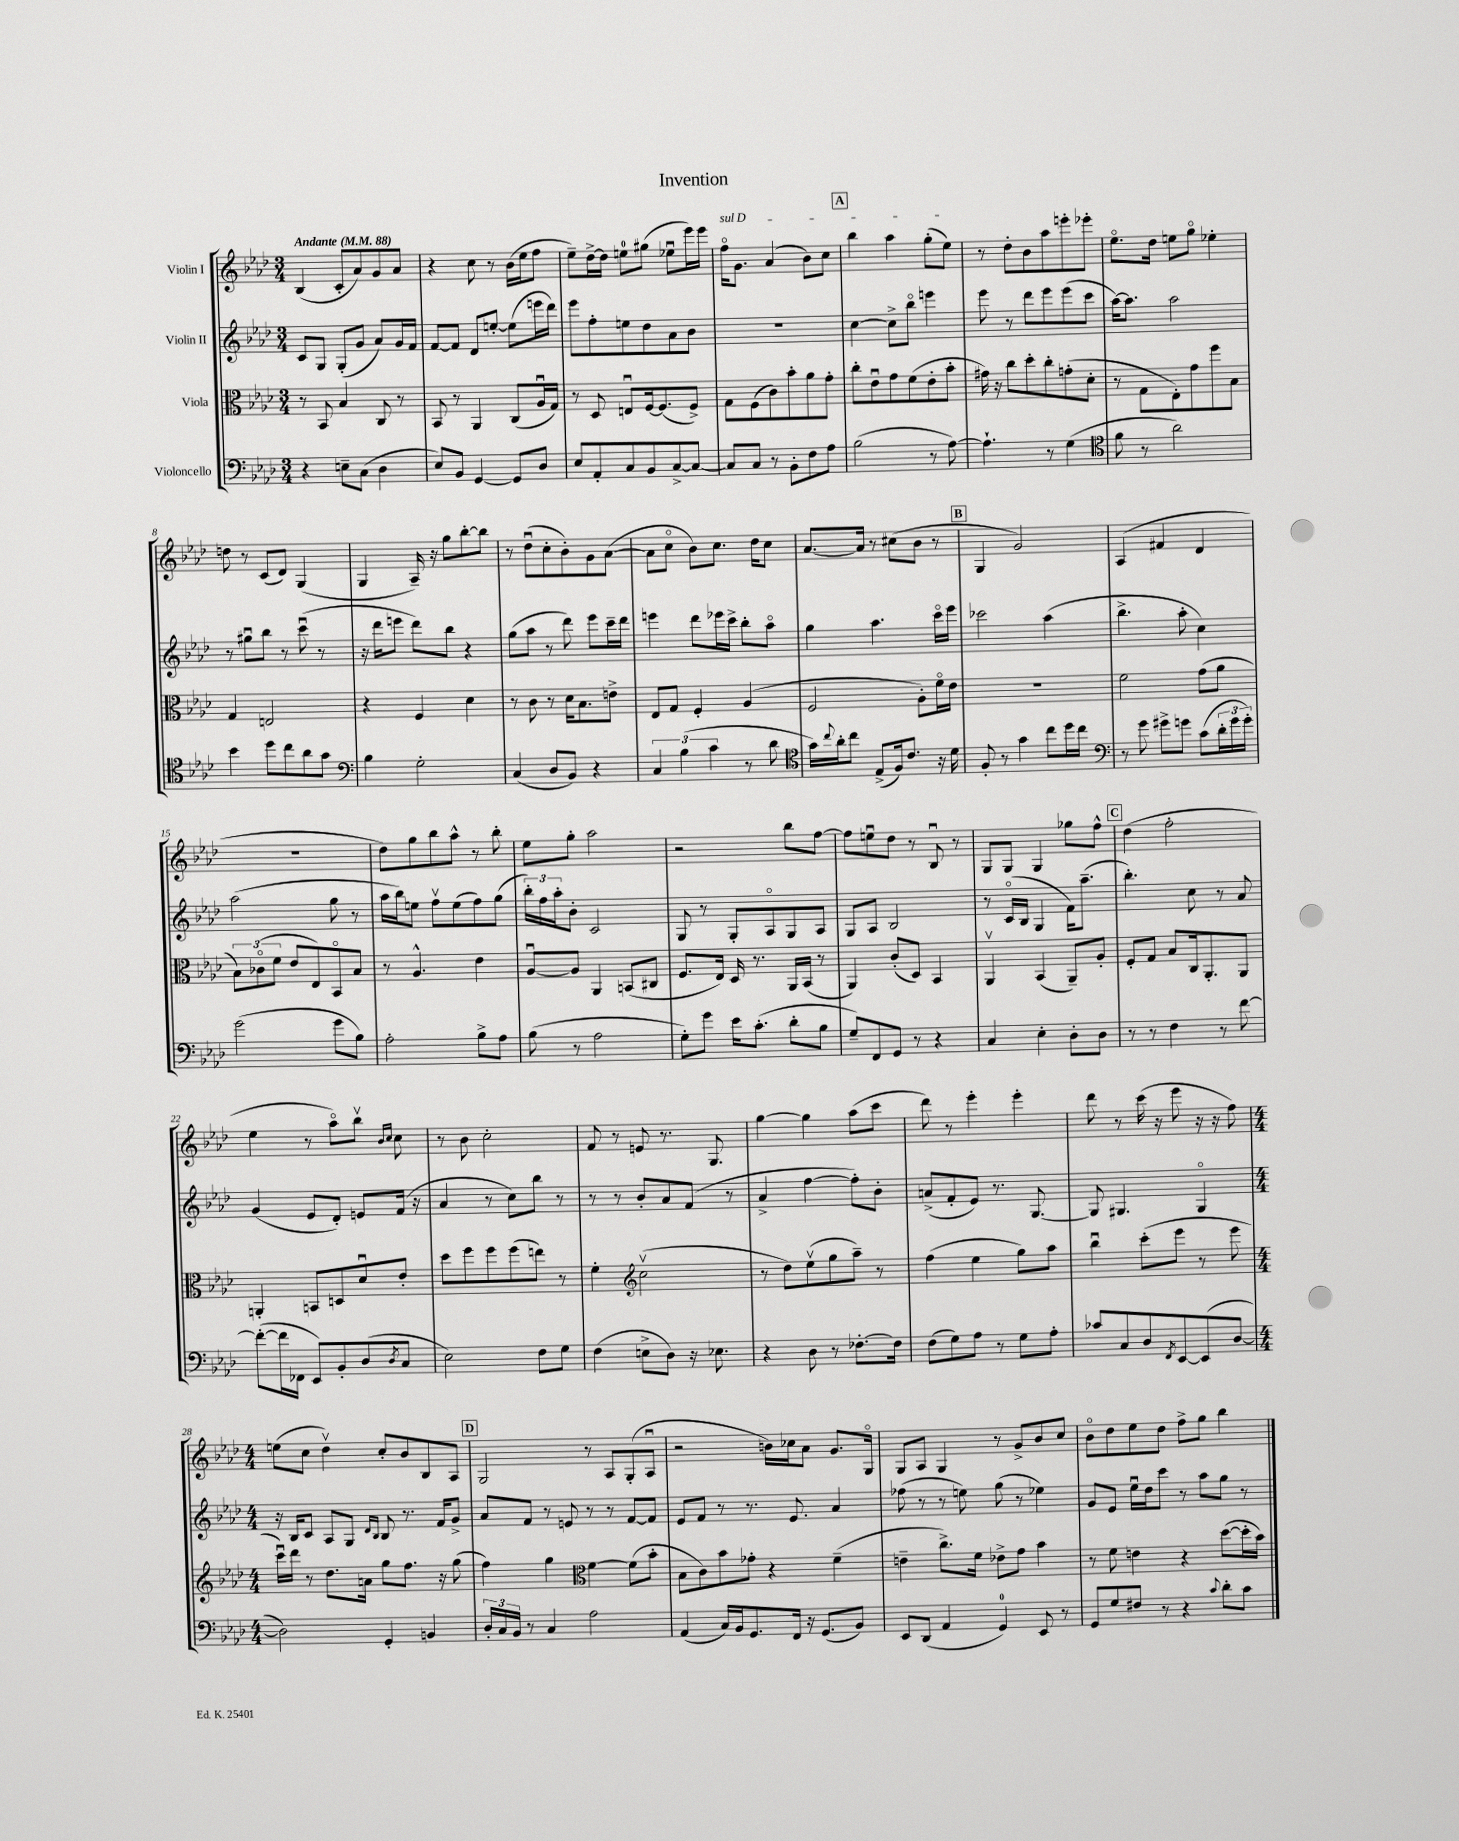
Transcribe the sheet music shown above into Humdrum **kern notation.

**kern	**kern	**kern	**kern
*part4	*part3	*part2	*part1
*staff4	*staff3	*staff2	*staff1
*I"Violoncello	*I"Viola	*I"Violin II	*I"Violin I
*clefF4	*clefC3	*clefG2	*clefG2
*k[b-e-a-d-]	*k[b-e-a-d-]	*k[b-e-a-d-]	*k[b-e-a-d-]
*M3/4	*M3/4	*M3/4	*M3/4
*MM88	*MM88	*MM88	*MM88
=1	=1	=1	=1
!	!	!	!LO:TX:a:B:t=Andante
4r	8r	8c/L	(4B-/
.	8BB-/	8G/J	.
8En~\L	4B-/	(8G'/L	8c'/L
(8C\J	.	8g/J	8a-/)
4D-\	8C/	8a-/L)	8g/
.	8r	16g/L	8a-/J
.	.	16f/JJ	.
=2	=2	=2	=2
8E-/L)	8BB-/	[8f/L	4r
8BB-/J	8r	8f/J]	.
[4GG/	4AA-/	8d-/L	8cc\
.	.	[8een'/J	8r
8GG/L]	(8C/L	(8ee\L]	(16b-\LL
.	.	.	16ee-\J
8D-/J	16A-u/L	16eeen\L	8ff\J
.	16G/JJ)	16ddd-\JJ)	.
=3	=3	=3	=3
8E-/L	8r	8eee-\L	8ee-~\L)
8AA-'/	8D-/	8ff'\	[16dd-^\L
.	.	.	16dd-\JJ]
8C/	8Enu/L	8een\	8een\L
8BB-/	[16F/k	8dd-\	(8gg#X\J
.	(8.F/]	.	.
[8C^/	.	8a-\	8ee-Xu\L
8C/J_	8F^/J)	8b-\J	16eee-\L)
.	.	.	16eee-\JJ
=4	=4	=4	=4
!	!	!	!LO:TX:a:i:t=sul D
8C/L]	8G\L	2.r	16ff\KL
.	.	.	8.g\J
8C/J	(8F\	.	.
8r	8c\)	.	(4a-/
8BB-'\L	8b-'\	.	.
8F\	8a-\	.	8b-\L)
8A-\J	8g'\J	.	8cc\J
!!LO:REH:place=s1:t=A
=5	=5	=5	=5
(2B-\	8cc'\L	[4cc\	4bb-\
.	8e-u\	.	.
.	8g\	8cc^\L]	4aa-\
.	(8f\	8bb-\J	.
8r	8e-'\	4eeen\	(8gg'\L
[8A-\)	8b-'\J	.	8ee-\J)
=6	=6	=6	=6
4.A-`\]	16g#X\)	8eee-\	8r
.	16r	.	.
.	8cc\L	8r	8dd-'\L
.	8dd-'\	8ddd-\L	8b-\
8r	8cc'\	8eee-\	8aa-\
(4G\	(8gn'\	(8eee-\	8eeen'\
.	8d-'\J	8ccc\J	8eee-X'\J
=7	=7	=7	=7
*clefC4	*	*	*
8f\	8r	[16aa-\KL)	8.ee-\L
.	.	8.aa-\J]	.
8r	8G\L	.	.
.	.	.	16dd-\Jk
2a-\)	8E-'\)	2aa-\	8een\L
.	8g\	.	8gg\J
.	8ff\	.	4ee-X'\
.	8B-\J	.	.
!!LO:LB:g=z
=8	=8	=8	=8
4b-\	4G/	8r	8ddn\
.	.	8gg#Xu\L	8r
8dd-\L	2En/	8bb-\J	(8c/L
8cc\	.	8r	8d-/J)
8a-\	.	(8cccu\	(4G/
8g\J	.	8r	.
=9	=9	=9	=9
*clefF4	*	*	*
4B-\	4r	16r	4G/
.	.	16ddd-\KL	.
.	.	8eeen\J	.
2G'\	4F/	8ddd-\L)	16A-~/)
.	.	.	16r
.	.	8bb-\J	8gg\L
.	4d-\	4r	[8bb-'\
.	.	.	8bb-\J]
=10	=10	=10	=10
(4C/	8r	(8gg\L	8r
.	8c\	8aa-\J	(8dd-u\L
8D-/L	8r	8r	8cc'\
8BB-/J)	16d-\KL	8ddd-\)	8b-'\)
.	8.B-\	.	.
4r	.	8eee-\L	8g\
.	8en^\J	16ccc~\L	([8a-\J
.	.	16ddd-\JJ	.
=11	=11	=11	=11
6C/	8E-/L	4eeen\	8a-\L]
.	8G/J	.	8cc\J
(6B-\	.	.	.
.	4F'/	8ddd-\L	8b-\L)
6c\	.	.	.
.	.	16eee-X\L	8.cc\J
.	.	16ccc^\JJ	.
8r	(4A-/	8bb-'\L	.
.	.	.	16dd-\KL
8d-\	.	8aa-\J	8cc\J
=12	=12	=12	=12
*clefC4	*	*	*
16g\LL)	2F/	4gg\	[8.a-/L
8qqcc/	.	.	.
16a-'\J	.	.	.
8cc\J	.	.	.
.	.	.	16a-/Jk]
(8E-^/L	.	4.aa-\	8r
16F/k)	.	.	(8cc#X\L
8.c/J	.	.	.
.	8A-'\L)	.	8b-\J
16r	16f\L	16ccc\LL	8r
16d-\	16e-\JJ	16eee-\JJ	.
!!LO:REH:place=s1:t=B
=13	=13	=13	=13
8F'/	2.r	2ccc-X\	4G/
8r	.	.	.
4g\	.	.	2g/)
8cc\L	.	(4aa-\	.
16dd-\L	.	.	.
16cc\JJ	.	.	.
=14	=14	=14	=14
*clefF4	*	*	*
8r	2f\	4.bb-^\	(4A-/
8g\	.	.	.
8g#X^\L	.	.	4f#X/
8gn\J	.	8aa-'\	.
(8c\L	(8g\L	4cc\)	4d-/
24d-'\L	8a-\J	.	.
24g\	.	.	.
24g'\JJ)	.	.	.
!!LO:LB:g=z
=15	=15	=15	=15
(2g\	12B-\L)	(2aa-\	2.r
.	(12c-X\	.	.
.	12f\J	.	.
.	8e-/L	.	.
.	8E-/)	.	.
8g\L	8BB-/	8gg\	.
8B-\J)	8B-/J	8r	.
=16	=16	=16	=16
2A-'\	8r	16aa-\LL	8dd-\L)
.	.	16bb-\J)	.
.	4.A-^^/	8een\J	8gg\
.	.	8ffv\L	8bb-\
.	.	(8ee\	8aa-^^\J
8B-^\L	4e-\	8ff\)	8r
8A-\J	.	(8gg\J	8bb-'\
=17	=17	=17	=17
(8B-\	[8A-u/L	24bb-'\LL)	8ee-\L
.	.	24ff\	.
.	.	24aa-'\J	.
8r	8A-/J]	8b-'\J	8gg'\J
2A-\	4AA-/	2c/	2aa-\
.	(8BBn/L	.	.
.	8C#X/J	.	.
=18	=18	=18	=18
8G'\L)	8.F/L	8G/	2r
8g\J	.	8r	.
.	16E-/Jk)	.	.
16e-\KL	16D-/	8G'/L	.
(8.c'\J	8.r	.	.
.	.	8A-/	.
8d-'\L	16AA-/LL	8G/	8bb-\L
.	(16BB-/JJ	.	.
8B-\J	8r	8A-/J	[8ff\J
=19	=19	=19	=19
8G~/L)	4AA-/)	8G/L	8ff\L]
8FF/	.	8A-/J	8eenu\
8GG/J	(8c'/L	2B-/	8dd-\J
8r	8D-/J)	.	8r
4r	4BB-/	.	8B-u/
.	.	.	8r
=20	=20	=20	=20
4C/	4AA-v/	8r	8G/L
.	.	(16c/LL	8G/J
.	.	16B-/JJ	.
4E-'\	(4BB-/	4G/	4G/
8D-'\L	8AA-~/L)	16f\KL)	8gg-X\L
.	.	(8.aa-~\J	.
8D-\J	8A-'/J	.	8ff^^\J
!!LO:REH:place=s1:t=C
=21	=21	=21	=21
8r	8F'/L	4.bb-'\)	(4dd-\
8r	8G/J	.	.
4F\	8B-/L	.	2ff'\
.	16C/k	8cc\	.
.	8.AA-'/	.	.
8r	.	8r	.
[8f\	8AA-/J	8a-/	.
!!LO:LB:g=z
=22	=22	=22	=22
(8f'\L_	4AAn'/	(4g/	4ee-\
16f\L]	.	.	.
16FF-X\JJ	.	.	.
8EE-/L)	8BBn/L	8e-/L	8r
8BB-'/	8Dn/	8d-'/J)	8aa-\L)
(8D-/	8d-u/	8en/L	8bb-v\J
.	.	.	16qqb-/LL
8qD-/	.	.	16qqcc/JJ
8C/J	8e-'/J	(16f/Jk	8cc\
.	.	16r	.
=23	=23	=23	=23
2E-\)	8dd-\L	4a-/	8r
.	8ff\	.	8b-\
.	8ff\	8r	2cc'\
.	(8ff\	8cc\L)	.
8F\L	8een\J)	8bb-\J	.
8G\J	8r	8r	.
=24	=24	=24	=24
(4F\	4f'\	8r	8f/
.	.	8r	8r
*	*clefG2	*	*
8En^\L	(2ccv\	8b-'/L	8en/
8D-\J)	.	8a-/	8.r
16r	.	(8f/J	.
8.E-X\	.	.	8.G/
.	.	8r	.
=25	=25	=25	=25
4r	8r	4a-^/	[4gg\
.	8dd-\L)	.	.
8D-\	(8ee-v\	[4ff\	4gg\]
8r	8gg\	.	.
[8.F-X'\L	8aa-~\J)	8ff'\L])	(8aa-\L
.	8r	8b-'\J	8ccc\J
16F-\Jk]	.	.	.
=26	=26	=26	=26
(8F\L	(4ff\	(8an^/L	8ddd-\)
8G\)	.	8f'/	8r
8A-\J	4ee-\	8e-/J)	4eee-'\
8r	.	8.r	.
8G\L	8gg\L)	.	4eee-'\
.	.	[8.G/	.
8A-'\J	8aa-\J	.	.
=27	=27	=27	=27
8c-X/L	4bb-u\	8G/]	8ddd-\
8C/	.	4.G#X/	8r
8D-/	(8ccc'\L	.	(16ccc\
.	.	.	16r
8qFF/	.	.	.
[8EE-/	8eee-\J	.	8eee-\
(8EE-/]	8r	4G#/	16r
.	.	.	16r
[8D-/J	8eee-\	.	8ff\)
!!LO:LB:g=z
=28	=28	=28	=28
*M4/4	*M4/4	*M4/4	*M4/4
2D-\])	16cccu\LL)	16r	(8een\L
.	16ddd-\JJ	16B-/KL	.
.	8r	8c/J	8cc\J
.	8.dd-\L	8A-/L	4dd-v\)
.	.	8G/J	.
.	16an\Jk	.	.
.	.	16qqd-/LL	.
.	.	16qqB-/JJ	.
4GG'/	8gg\L	8B-/	8cc'/L
.	8.ff\J	8.r	8b-/
4BBn/	.	.	8B-/
.	16r	16f/KL	.
.	(8gg\	8g^/J	8A-/J
!!LO:REH:place=s1:t=D
=29	=29	=29	=29
24D-'/LL	4ff\)	8a-/L	2G/
24C/	.	.	.
24BB-/JJ	.	.	.
8r	.	8f/J	.
4C/	4gg\	8r	.
.	.	8en/	.
*	*clefC3	*	*
2A-\	[4f\	8r	8r
.	.	8r	8A-/L
.	(8f\L]	[8f/L	(8G'/
.	8b-'\J	8f/J]	8A-u/J
=30	=30	=30	=30
(4AA-/	8B-\L	8e-/L	2r
.	8c\)	8f/J	.
16C/LL)	8b-\	8r	.
16BB-/J	.	.	.
8.GG/	8g-X'\J	8.r	.
.	4r	.	16bn\LL)
16FF/Jk	.	8.e-/	16cc-X\J
16r	.	.	8a-\J
(8.GG/L	.	.	.
.	(4f~\	4a-/	8.g/L
8BB-/J)	.	.	.
.	.	.	16G/Jk
=31	=31	=31	=31
8EE-/L	4en~\	(8ff-X\	8G/L
(8DD-/J	.	8r	8A-/J
4AA-/	8.cc^\L)	8r	4G/
.	.	8een\)	.
.	16f\Jk	.	.
4GG/)	8e-X^\L	(8gg\	8r
.	8g\J	8r	8g^/L
8EE-/	4b-\	4ee-X\)	8b-/
8r	.	.	8cc/J
=32	=32	=32	=32
8GG/L	8r	8g/L	8b-\L
8G/	8f\	8e-/J	8dd-\
8F#X/J	4en\	16ee-u\LL	8ee-\
.	.	16dd-\J	.
8r	.	8ccc\J	8dd-\J
4r	4r	8r	8ff^\L
.	.	8aa-\L	8gg\J
8qqc/	.	.	.
8d-'\L	([8dd-\L	8gg\J	4bb-\
8c\J	16dd-'\L]	8r	.
.	16b-\JJ)	.	.
==	==	==	==
*-	*-	*-	*-
